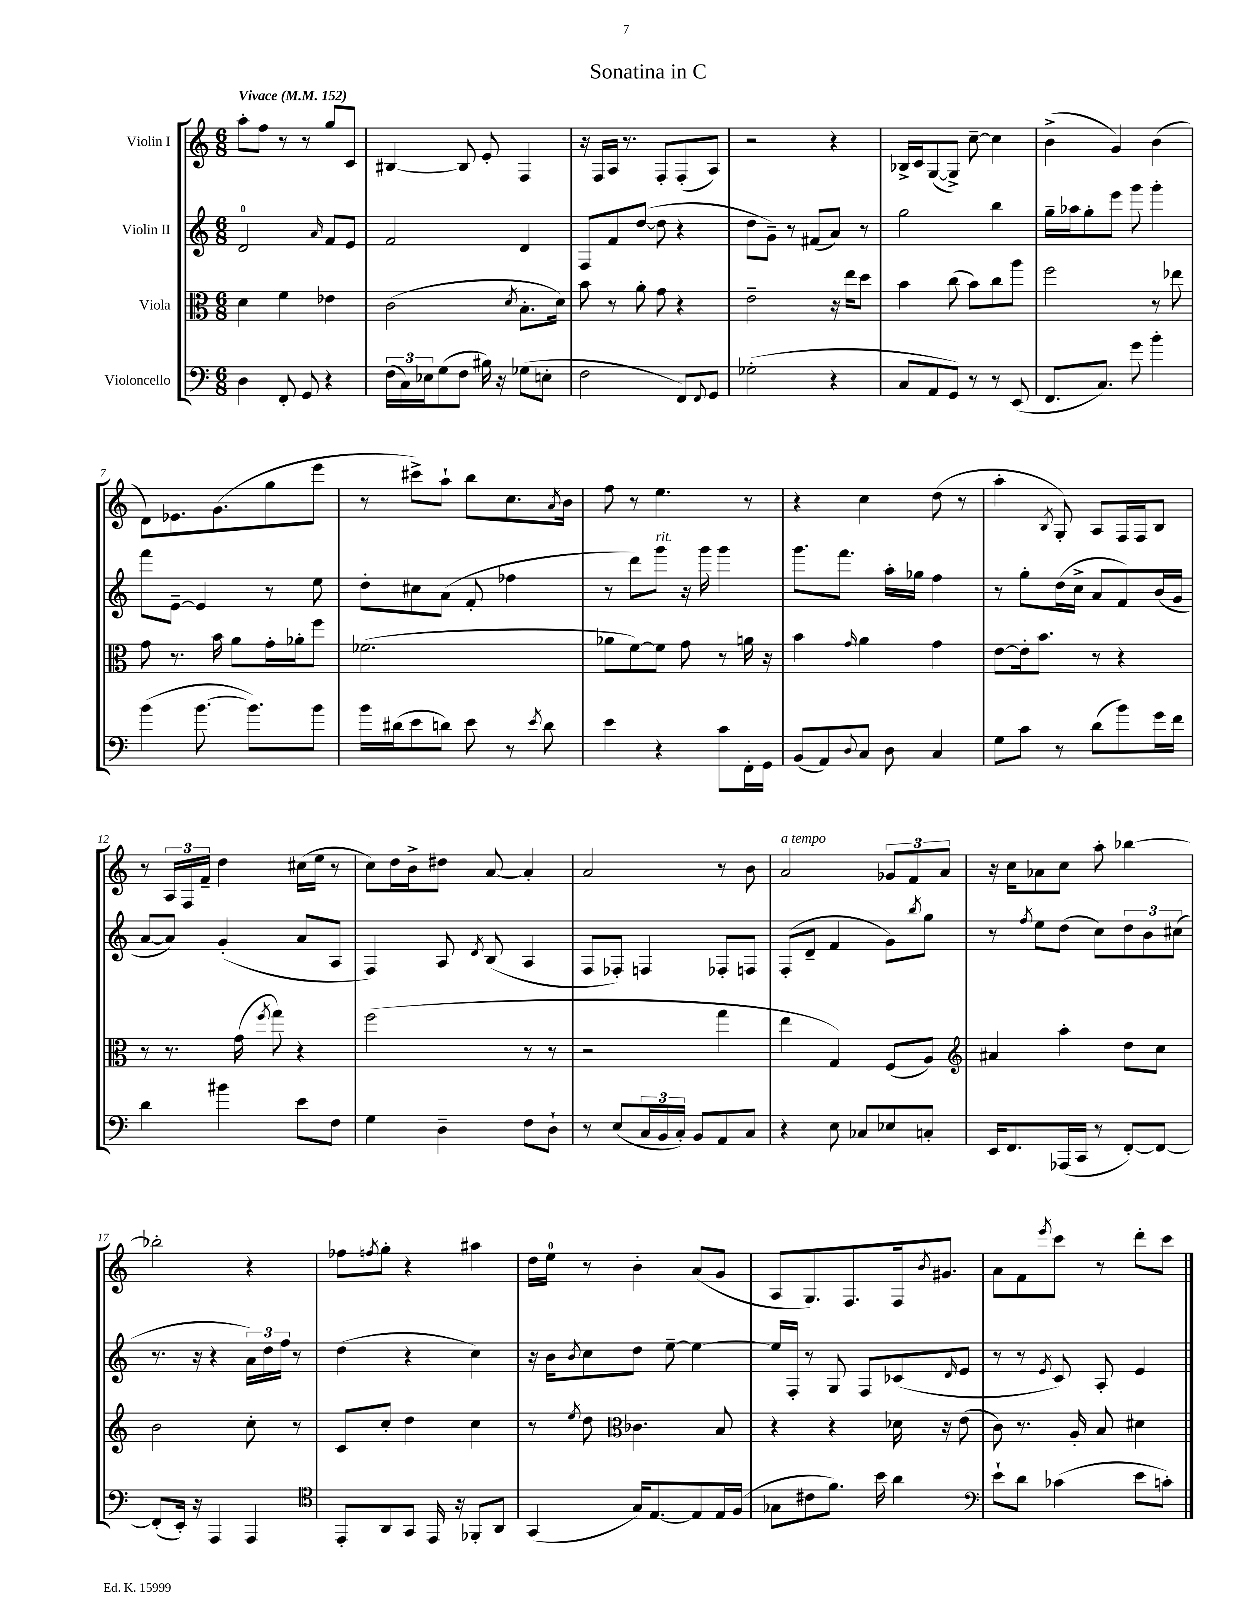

**kern	**kern	**kern	**kern
*part4	*part3	*part2	*part1
*staff4	*staff3	*staff2	*staff1
*I"Violoncello	*I"Viola	*I"Violin II	*I"Violin I
*clefF4	*clefC3	*clefG2	*clefG2
*k[]	*k[]	*k[]	*k[]
*M6/8	*M6/8	*M6/8	*M6/8
*MM152	*MM152	*MM152	*MM152
=1	=1	=1	=1
!	!	!	!LO:TX:a:B:t=Vivace
4D\	4d\	2d/	8aa'\L
.	.	.	8ff\J
8FF'/	4f\	.	8r
8GG/	.	.	8r
.	.	16qqa/	.
4r	4e-X\	8f/L	8gg/L
.	.	8e/J	8c/J
=2	=2	=2	=2
(24F\LL	(2c\	2f/	[4B#X/
24C\)	.	.	.
24E-X\J	.	.	.
(8G\	.	.	.
8F\J	.	.	8B#/]
16B#X\)	.	.	8e'/
16r	.	.	.
.	8qd/	.	.
(8G-X\L	8.B'\L	4d/	4F/
8En'\J	.	.	.
.	16d\Jk)	.	.
=3	=3	=3	=3
2F\	8b\	8F/L	16r
.	.	.	16F/LL
.	8r	8f/	16A/JJ
.	.	.	8.r
.	8a'\	([8dd/J	.
.	8g\	8dd\]	8F'/L
8FF/L)	4r	4r	(8F'/
8qqFF/	.	.	.
8GG/J	.	.	8A/J)
=4	=4	=4	=4
(2G-X'\	2e~\	8dd\L	2r
.	.	8g~\J)	.
.	.	8r	.
.	.	(8f#X/L	.
4r	16r	8a/J)	4r
.	16ee\KL	.	.
.	8dd\J	8r	.
=5	=5	=5	=5
8C/L	4b\	2gg\	16B-X^/LL
.	.	.	16c/J
8AA/	.	.	([8G/
8GG/J)	(8cc\	.	8G^/J])
8r	8b\L)	.	[8cc~\
8r	8cc\	4bb\	4cc\]
(8EE/	8aa\J	.	.
=6	=6	=6	=6
8.FF/L	2ff\	16gg~\LL	(4b^\
.	.	16aa-X\J	.
.	.	8gg'\	.
8.C/J)	.	.	.
.	.	8eee\J	4g/)
8g\	.	8ggg\	.
4b'\	8r	4ggg'\	(4b\
.	8ee-X\	.	.
!!LO:LB:g=z
=7	=7	=7	=7
(4b\	8g\	8fff\L	8d\L)
.	8.r	[8e~\J	8.e-X\
[8.b\	.	4e/]	.
.	16b\	.	(8.g\
.	8a\L	.	.
8.b\L])	.	.	.
.	16g'\L	8r	8gg\
.	16a-X'\J	.	.
8b\J	8ff\J	8ee\	8eee\J
=8	=8	=8	=8
16b\LL	(2.f-X\	8dd'\L	8r
(16d#X\J	.	.	.
8e\	.	8cc#X\	8ccc#X^\L)
8dn\J)	.	(8a\J	8aa`\J
8e\	.	8f'/	8bb\L
8r	.	4ff-X\	8.cc\
8qe/	.	.	.
8d\	.	.	.
.	.	.	8qa/
.	.	.	16b\Jk
=9	=9	=9	=9
4e\	8a-X\L	8r	8ff\
.	[8f\)	8ddd\L)	8r
!	!	!LO:TX:a:i:t=rit.	!
4r	8f\J]	8ggg\J	4.ee\
.	8g\	16r	.
.	.	16ggg\	.
8c\L	8r	4ggg\	.
16FF'\L	16an\	.	8r
16GG\JJ	16r	.	.
=10	=10	=10	=10
(8BB/L	4b\	8.ggg\L	4r
8AA/)	.	.	.
.	.	8.fff\J	.
8qqD/	16qqg/	.	.
8C/J	4a\	.	4cc\
8D\	.	16aa'\LL	.
.	.	16gg-X\JJ	.
4C/	4g\	4ff\	(8dd\
.	.	.	8r
=11	=11	=11	=11
8G\L	[8e\L	8r	4aa'\
8c\J	16e'\k]	8gg'\L	.
.	8.b\J	.	.
.	.	.	8qB/
8r	.	(16dd\L	8G'/)
.	.	16cc^\JJ	.
(8d\L	8r	8a/L	8A/L
8b\)	4r	8f/)	16F/L
.	.	.	16F/J
16g\L	.	(16b/L	8B/J
16f\JJ	.	16g/JJ	.
!!LO:LB:g=z
=12	=12	=12	=12
4d\	8r	[8a/L	8r
.	8.r	8a/J])	24A/LL
.	.	.	24F/
.	.	.	24f~/JJ
4b#X\	.	(4g'/	4dd\
.	(16g\	.	.
.	8qff/	.	.
.	8gg\)	.	.
8e\L	4r	8a/L	(16cc#X\LL
.	.	.	16ee\JJ
8F\J	.	8A/J	8r
=13	=13	=13	=13
4G\	(2ff\	4F/)	8cc\L)
.	.	.	16dd\L
.	.	.	16b^\J
4D~\	.	8A/	8dd#X\J
.	.	8qd/	.
.	.	(8B/	[8a/
8F\L	8r	4A/	4a'/]
8D`\J	8r	.	.
=14	=14	=14	=14
8r	2r	8F/L	2a/
(8E/L	.	8F-X'/J)	.
24C/L	.	4Fn/	.
24BB/	.	.	.
24C'/JJ)	.	.	.
8BB/L	.	.	.
8AA/	4gg\	8F-X'/L	8r
8C/J	.	8Fn/J	8b\
=15	=15	=15	=15
!	!	!	!LO:TX:a:i:t=a tempo
4r	4ee\	(8F'/L	2a/
.	.	8d~/J	.
8E\	4G/)	4f/	.
8C-X/L	.	.	.
8E-X/	(8F/L	8g\L)	12g-X/L
.	.	.	12f/
.	.	8qbb/	.
8Cn'/J	8A/J)	8gg\J	.
.	.	.	12a/J
=16	=16	=16	=16
*	*clefG2	*	*
16EE/KL	4a#X/	8r	16r
8.FF/	.	.	16cc\KL
.	.	8qff/	.
.	.	8ee\L	8a-X\
(16AAA-X/L	4aa'\	(8dd\J	8cc\J
16CC/JJ	.	.	.
8r	.	8cc\L)	8aa'\
[8FF'/L)	8dd\L	12dd\	[4bb-X\
.	.	12b\	.
8FF/J_	8cc\J	.	.
.	.	(12cc#X\J	.
!!LO:LB:g=z
=17	=17	=17	=17
(8FF'/L]	2b\	8.r	2bb-X'\]
16EE'/Jk)	.	.	.
16r	.	16r	.
4AAA/	.	4r	.
4AAA/	8cc'\	24a\LL)	4r
.	.	24dd\	.
.	.	24ff\JJ	.
.	8r	8r	.
=18	=18	=18	=18
*clefC4	*	*	*
8EE'/L	8c/L	(4dd\	8ff-X\L
.	.	.	8qffn/
8AA/	8cc'/J	.	8gg'\J
8GG/J	4dd\	4r	4r
16EE/	.	.	.
16r	.	.	.
8FF-X'/L	4cc\	4cc\)	4aa#X\
8AA/J	.	.	.
=19	=19	=19	=19
(4GG/	8r	16r	16dd\LL
.	.	16b\KL	16ee\JJ
.	8qee/	8qb/	.
.	8dd\	8cc\	8r
*	*clefC3	*	*
16G/KL)	4.c-X\	8dd\J	4b'\
[8.E/	.	.	.
.	.	[8ee~\	.
8E/]	.	4ee\_	(8a/L
16E/L	8B/	.	8g/J
(16F/JJ	.	.	.
=20	=20	=20	=20
8G-X\L	4r	16ee/LL]	8A/L
.	.	16F'/JJ	.
8c#X\	.	8r	8.G/)
8.f\J)	4r	8G/	.
.	.	.	8.F/
.	.	8F/L	.
16b\	.	.	.
4a\	16d-X\	(8c-X/	16F/k
.	.	.	8qb/
.	16r	.	8.g#X/J
.	.	16qqd/	.
.	(8e\	8e/J	.
=21	=21	=21	=21
*clefF4	*	*	*
8e`\L	8c\)	8r	8a\L
8d\J	8.r	8r	8f\
.	.	8qe/	8qeee/
(4c-X\	.	8c/)	8ccc\J
.	16A'/	.	.
.	8B/	8A'/	8r
8e\L	4d#X\	4e/	8ddd'\L
8cn'\J)	.	.	8ccc\J
==	==	==	==
*-	*-	*-	*-
